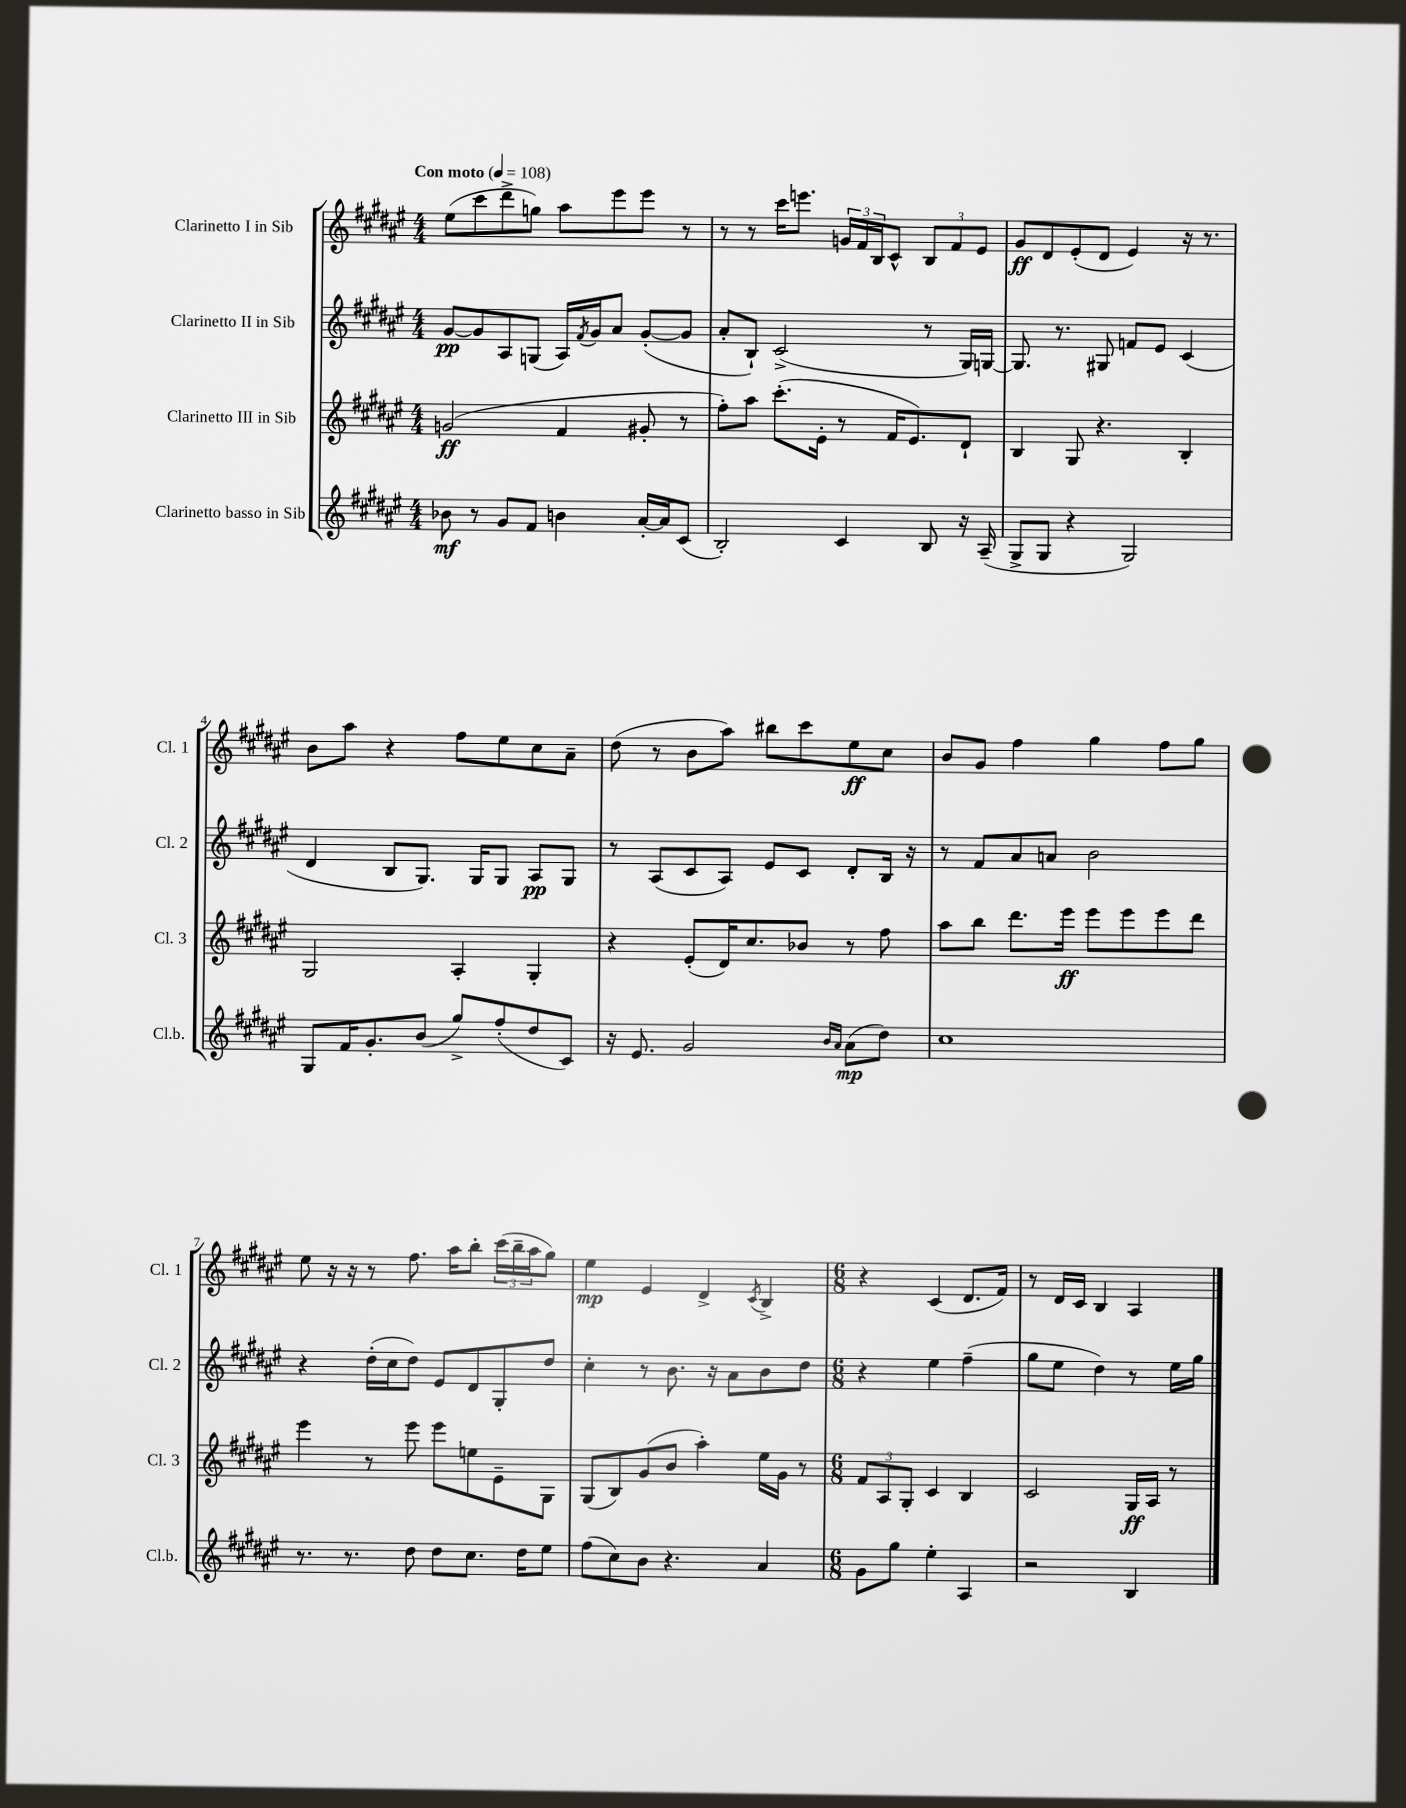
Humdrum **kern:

**kern	**kern	**kern	**kern
*staff4	*staff3	*staff2	*staff1
*clefG2	*clefG2	*clefG2	*clefG2
*k[f#c#g#d#a#e#]	*k[f#c#g#d#a#e#]	*k[f#c#g#d#a#e#]	*k[f#c#g#d#a#e#]
*M4/4	*M4/4	*M4/4	*M4/4
*MM108	*MM108	*MM108	*MM108
8b-\	(2g/	[8g#/L	(8ee#\L
8r	.	8g#/]	8ccc#\
8g#/L	.	8A#/	8ddd#^\
8f#/J	.	(8G/J	8gg\J)
4b\	4f#/	16A#/LL)	8aa#\L
.	.	8qf#/	.
.	.	16g#/J	.
.	.	8a#/J	8eee#\
[16a#'/LL	8g#'/	([8g#'/L	8eee#\J
16a#/]J	.	.	.
(8c#/J	8r	8g#/]J	8r
=	=	=	=
2B'/)	8ff#'\L)	8a#'/L	8r
.	8aa#\J	8B`/J)	8r
.	(8.ccc#'\L	(2c#^/	16ccc#\LK
.	.	.	8.eee\J
.	16e#'\Jk	.	.
4c#/	8r	.	24g/LL
.	.	.	24f#/
.	.	.	24B/J
.	16f#/LK	.	8c#^^/J
.	8.e#/)	.	.
8B/	.	8r	12B/L
.	.	.	12f#/
16r	8d#`/J	16G#/LL)	.
.	.	.	12e#/J
(16A#~/	.	[16G/JJ	.
=	=	=	=
8G#^/L	4B/	8.G/]	8g#/L
8G#/J	.	.	8d#/
.	.	8.r	.
4r	8G#/	.	(8e#'/
.	4.r	8G#/	8d#/J
2G#/)	.	8f/L	4e#/)
.	.	8e#/J	.
.	4B'/	(4c#/	16r
.	.	.	8.r
=	=	=	=
8G#/L	2G#/	4d#/	8b\L
16f#/K	.	.	8aa#\J
8.g#'/	.	.	.
.	.	8B/L	4r
(8b/J	.	8.G#/J)	.
8gg#^/L)	4A#'/	.	8ff#\L
.	.	16G#/LK	.
(8ff#'/	.	8G#/J	8ee#\
8dd#/	4G#'/	8A#/L	8cc#\
8c#/J)	.	8G#/J	8a#~\J
=	=	=	=
16r	4r	8r	(8dd#\
8.e#/	.	.	.
.	.	(8A#/L	8r
2g#/	(8e#'/L	8c#/	8b\L
.	16d#/K)	8A#/J)	8aa#\J)
.	8.cc#/	.	.
.	.	8e#/L	8bb#\L
.	8b-/J	8c#/J	8ccc#\
16qqb/LL	.	.	.
16qqa#/JJ	.	.	.
(8a#\L	8r	8d#'/L	8ee#\
8dd#\J)	8ff#\	16B/Jk	8cc#\J
.	.	16r	.
=	=	=	=
1cc#	8aa#\L	8r	8b/L
.	8bb\J	8f#/L	8g#/J
.	8.ddd#\L	8a#/	4ff#\
.	.	8a/J	.
.	16eee#\Jk	.	.
.	8eee#\L	2b\	4gg#\
.	8eee#\	.	.
.	8eee#\	.	8ff#\L
.	8ddd#\J	.	8gg#\J
=	=	=	=
8.r	4eee#\	4r	8ee#\
.	.	.	16r
8.r	.	.	16r
.	8r	(16dd#'\LL	8r
.	.	16cc#\J	.
8dd#\	8eee#\	8dd#\J)	8.ff#\
8dd#\L	8eee#\L	8e#/L	.
.	.	.	16aa#\LK
8.cc#\J	8ee\	8d#/	8bb'\J
.	8e#~\	8G#'/	(24ccc#\LL
.	.	.	24bb~\
16dd#\LK	.	.	.
.	.	.	24aa#\J
8ee#\J	8G#\J	8dd#/J	8gg#\J)
=	=	=	=
(8ff#\L	(8G#/L	4cc#'\	4ee#\
8cc#\)	8B/)	.	.
8b\J	(8g#/	8r	4e#/
4.r	8b/J	8.b\	.
.	4aa#'\)	.	4d#^/
.	.	16r	.
.	.	8a#\L	.
.	.	.	8qc#/
4a#/	16ee#\LL	8b\	4B^/
.	16g#\JJ	.	.
.	8r	8dd#\J	.
=	=	=	=
*M6/8	*M6/8	*M6/8	*M6/8
8g#\L	12f#/L	4r	4r
.	12A#/	.	.
8gg#\J	.	.	.
.	12G#'/J	.	.
4ee#'\	4c#/	4ee#\	(4c#/
4A#/	4B/	(4ff#~\	8.d#/L
.	.	.	16f#/Jk)
=	=	=	=
2r	2c#/	8gg#\L	8r
.	.	8ee#\J	16d#/LL
.	.	.	16c#/JJ
.	.	4dd#\)	4B/
4B/	16G#/LL	8r	4A#/
.	16A#/JJ	.	.
.	8r	16ee#\LL	.
.	.	16gg#\JJ	.
==	==	==	==
*-	*-	*-	*-
